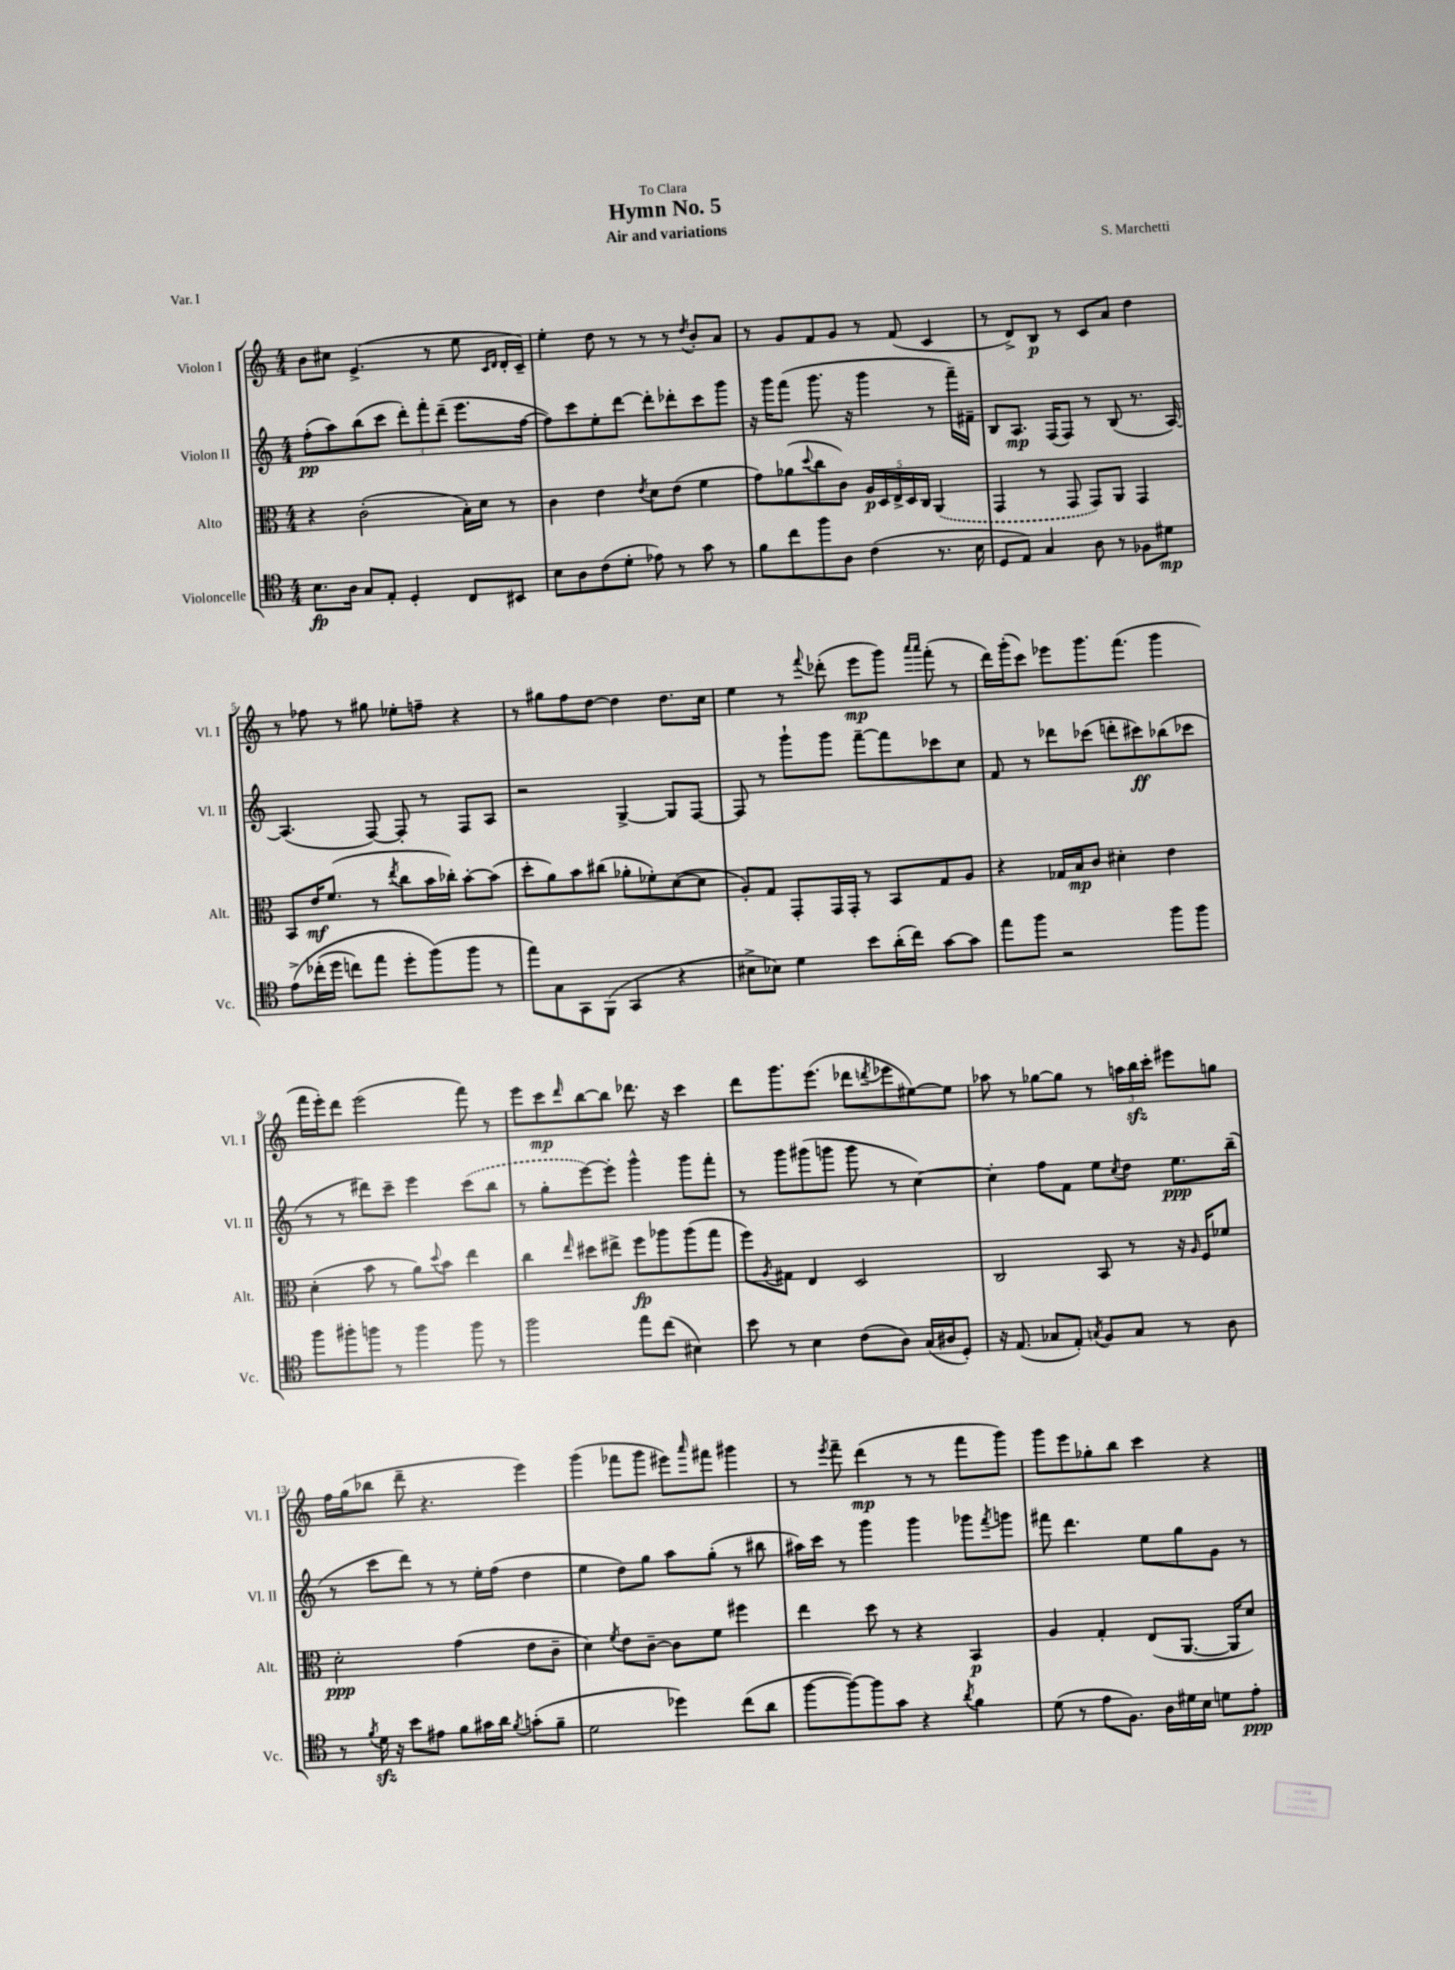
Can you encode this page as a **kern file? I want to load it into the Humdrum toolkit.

**kern	**kern	**kern	**kern
*staff4	*staff3	*staff2	*staff1
*clefC4	*clefC3	*clefG2	*clefG2
*k[]	*k[]	*k[]	*k[]
*M4/4	*M4/4	*M4/4	*M4/4
8.B\L	4r	(8ff'\L	8b\L
.	.	8aa\)	8cc#\J
16A\Jk	.	.	.
8G/L	(2c'\	(8bb\	(4.e^/
8E'/J	.	8ccc\J	.
4D'/	.	12ddd'\L)	.
.	.	12fff'\	.
.	.	.	8r
.	.	(12ddd~\J	.
8C/L	16B'\LL)	8.eee\L	8ee\
.	16d\JJ	.	.
.	.	.	16qqc/LL
.	.	.	16qqd/JJ
8BB#/J	8r	.	16d'/LL
.	.	[16ff\Jk	16c~/JJ)
=	=	=	=
8B\L	4c\	8ff\]L)	4ee'\
8A\	.	8ccc\	.
(8c\	4e\	8ee'\	8dd\
8d'\J	.	[8ddd\J	8r
.	8qe/	.	.
8e-\)	8d\L	8ddd'\]L	8r
8r	(8e\J	8ddd-'\	8r
.	.	.	8qdd/
8g\	4f\	8ccc\	8b'/L
8r	.	8ggg\J	8a/J
=	=	=	=
8f\L	8g\L)	16r	8r
.	.	16ggg\LK	.
8cc\	(8a-\	(8fff\J	8g/L
.	8qqdd/	.	.
8ff\	8cc\	8.ggg\	8f/
8A\J	8c\J)	.	8g/J
.	.	16r	.
(4c\	20A/LL	4ggg\	8r
.	20D/	.	.
.	20E^/	.	.
.	.	.	(8f/
.	20D/	.	.
.	20C/JJ	.	.
8.r	(4AA/	8r	4c/
.	.	16fff~\LL)	.
16B\	.	16f#~\JJ	.
=	=	=	=
8D/L	4GG/	8B/L	8r
8E/J)	.	8.A/J	8d^/L)
4G/	8r	.	8B/J
.	.	(16F/LK	.
.	8GG/	8F/J)	8r
8A\	8GG/L)	8r	8c/L
8r	8AA/J	(8B/	8a/J
8F-\L	4GG/	8.r	4dd\
8d#\J	.	.	.
.	.	[16A/)	.
=	=	=	=
&(8e^\L	8BB/L	(4.A/]	8r
(16cc-'\L	16e/K	.	8ff-\
16dd\JJ	(8.f/J	.	.
8cc\L)	.	.	8r
8ee\J	8r	[8F/)	8gg#\
.	8qee/	.	.
8dd'\L	8cc\L	8F'/]	8ee-'\L
(8ff\&)	16b\L	8r	8ff~\J
.	16cc-'\JJ)	.	.
8ff\J	[8b'\L	8F/L	4r
8r	(8b\]J	8A/J	.
=	=	=	=
8ee\L)	8dd'\L	2r	8r
8G\	8a\)	.	8gg#\L
8GG\	8b\	.	8ff\
(8FF\J	(8cc#\J	.	[8dd\J
4GG/	8a-'\L	[4G^/	4dd\]
.	8f-'\)	.	.
4r	([8d\	8G/]L	8.dd\L
.	8d\]J	[8F/J	.
.	.	.	16cc\Jk
=	=	=	=
8B#^\L	8A'/L)	8F/]	4ee\
8B-\J)	8G/J	8r	.
4d\	8GG'/L	8ggg`\L	8r
.	.	.	8qqfff/
.	16GG/L	8ggg\J	(8ddd-'\
.	16GG'/JJ	.	.
8b\L	8r	[8fff~\L	8eee\L
(16a'\L	8BB/L	8fff\]	8ggg\J)
16cc\JJ)	.	.	.
.	.	.	16qqaaa/LL
.	.	.	16qqaaa/JJ
[8g\L	8G/	8ccc-\	(8fff'\
8g\]J	8A/J	8cc\J	8r
=	=	=	=
8ee\L	4r	8f/	16ddd\LL)
.	.	.	(16ggg'\J
8ff\J	.	8r	8ccc\J)
2r	16G-/LL	8ddd-\L	8eee-\L
.	16B/J	.	.
.	8c/J	(8ccc-\J	8.ggg\
.	4d#'\	8ddd'\L	.
.	.	.	(8.fff\J
.	.	8ccc#\)	.
8ff\L	4e\	(8bb-\	4ggg\
8ff\J	.	8ccc-\J	.
=	=	=	=
8ff\L	(4d'\	8r	16fff\LL
.	.	.	16eee'\J)
8ff#'\	.	8r	8ddd\J
8ff\J	8b\	8ddd#\L)	(2eee\
8r	8r	8ccc~\J	.
4ff\	8a\L)	4eee\	.
.	8qqdd/	.	.
.	8b\J	.	.
8ff\	4ee\	(8ccc\L	8fff\)
8r	.	8bb\J	8r
=	=	=	=
2ff\	4cc\	8r	8eee\L
.	.	8gg'\L	8ccc\
.	16qqee/	.	16qqddd/
.	8dd#\L	[8eee\)	[8bb\
.	8ee#^\J	8eee'\]J	8bb\]J
8ee\L	8ff\L	4ggg^^\	8.ddd-\
(8cc\J	8aa-\	.	.
.	.	.	16r
4B#\)	(8aa-\	8ggg\L	4ccc\
.	8gg\J	8fff'\J	.
=	=	=	=
8b\	8ff\L)	8r	8ddd\L
.	8qA/	.	.
8r	8G#\J	8ggg\L	8.ggg\
4B\	4E/	(8ggg#\	.
.	.	.	(8.eee\J
.	.	8ggg\J	.
(8c\L	2D/	8ggg\	8ddd-\L
.	.	.	8qddd/
8A\J)	.	8r	8eee-\
(16G/LL	.	[4cc\)	[8ee#\)
16A#/J	.	.	.
8D'/J)	.	.	8ee#\]J
=	=	=	=
16r	2C/	4cc'\]	8aa-\
(8.E/	.	.	.
.	.	.	8r
8G-/L	.	8ff\L	[8gg-\L
8E'/J)	.	8f\J	8gg-\]J
8qG/	.	.	.
8F/L	8BB/	8ee\L	8r
.	.	8qcc/	.
8G/J	8r	8dd\J	24aa\LL
.	.	.	24bb\
.	.	.	24ccc'\JJ
8r	16r	8.ee\L	8eee#\L
.	16qqA/	.	.
.	16F/LK	.	.
8A\	8f-/J	.	8gg\J
.	.	(16bb~\Jk	.
=	=	=	=
8r	2d'\	8r	16ff\LL
.	.	.	(16gg\J
8qf/	.	.	.
16d\	.	8ccc\L	8bb-\J
16r	.	.	.
8b\L	.	8ddd\J)	8ddd~\
8e#\J	.	8r	4.r
8f\L	(4g\	8r	.
16g#\L	.	16ee'\LL	.
16a\JJ	.	(16ff\JJ	.
8qf/	.	.	.
(8g'\L	8e\L	4dd\	4eee\)
8f~\J	8c~\J	.	.
=	=	=	=
2d\	4d\)	4ee\	(4ggg\
.	8qf/	.	.
.	8e\L	8dd\L)	8fff-\L
.	[8c~\J	8gg\J	8ggg\J
4dd-\)	8c\]L	8aa\L	8eee#\L)
.	.	.	16qqaaa/
.	8f\J	(8gg'\J	8fff#\J
(8cc\L	4ff#\	8r	4ggg#\
8a\J	.	8bb#\	.
=	=	=	=
[8ff\L	4ee\	16aa#\LL)	8r
.	.	16ccc\JJ	.
.	.	.	8qeee/
8ff\_)	.	8r	8fff~\
8ff\]	8dd\	4ggg\	(4ddd\
8g\J	8r	.	.
4r	4r	4ggg\	8r
.	.	.	8r
8qa/	.	.	.
4f\	4BB/	8ggg-\L	8fff\L
.	.	8qfff/	.
.	.	8ggg\J	8ggg\J)
=	=	=	=
(8d\	4A/	8fff#\	8ggg\L
8r	.	4.ddd\	8eee\
8e\L	4G'/	.	8gg-'\
8.F\J)	.	.	8bb\J
.	(8E/L	8ee\L	4ccc\
16A\LL	.	.	.
16d#\	[8.AA/J	8gg\	.
16B\JJ	.	.	.
8d\L	.	8g\J	4r
.	16AA/]LK	.	.
8e'\J	8d/J)	8r	.
==	==	==	==
*-	*-	*-	*-
